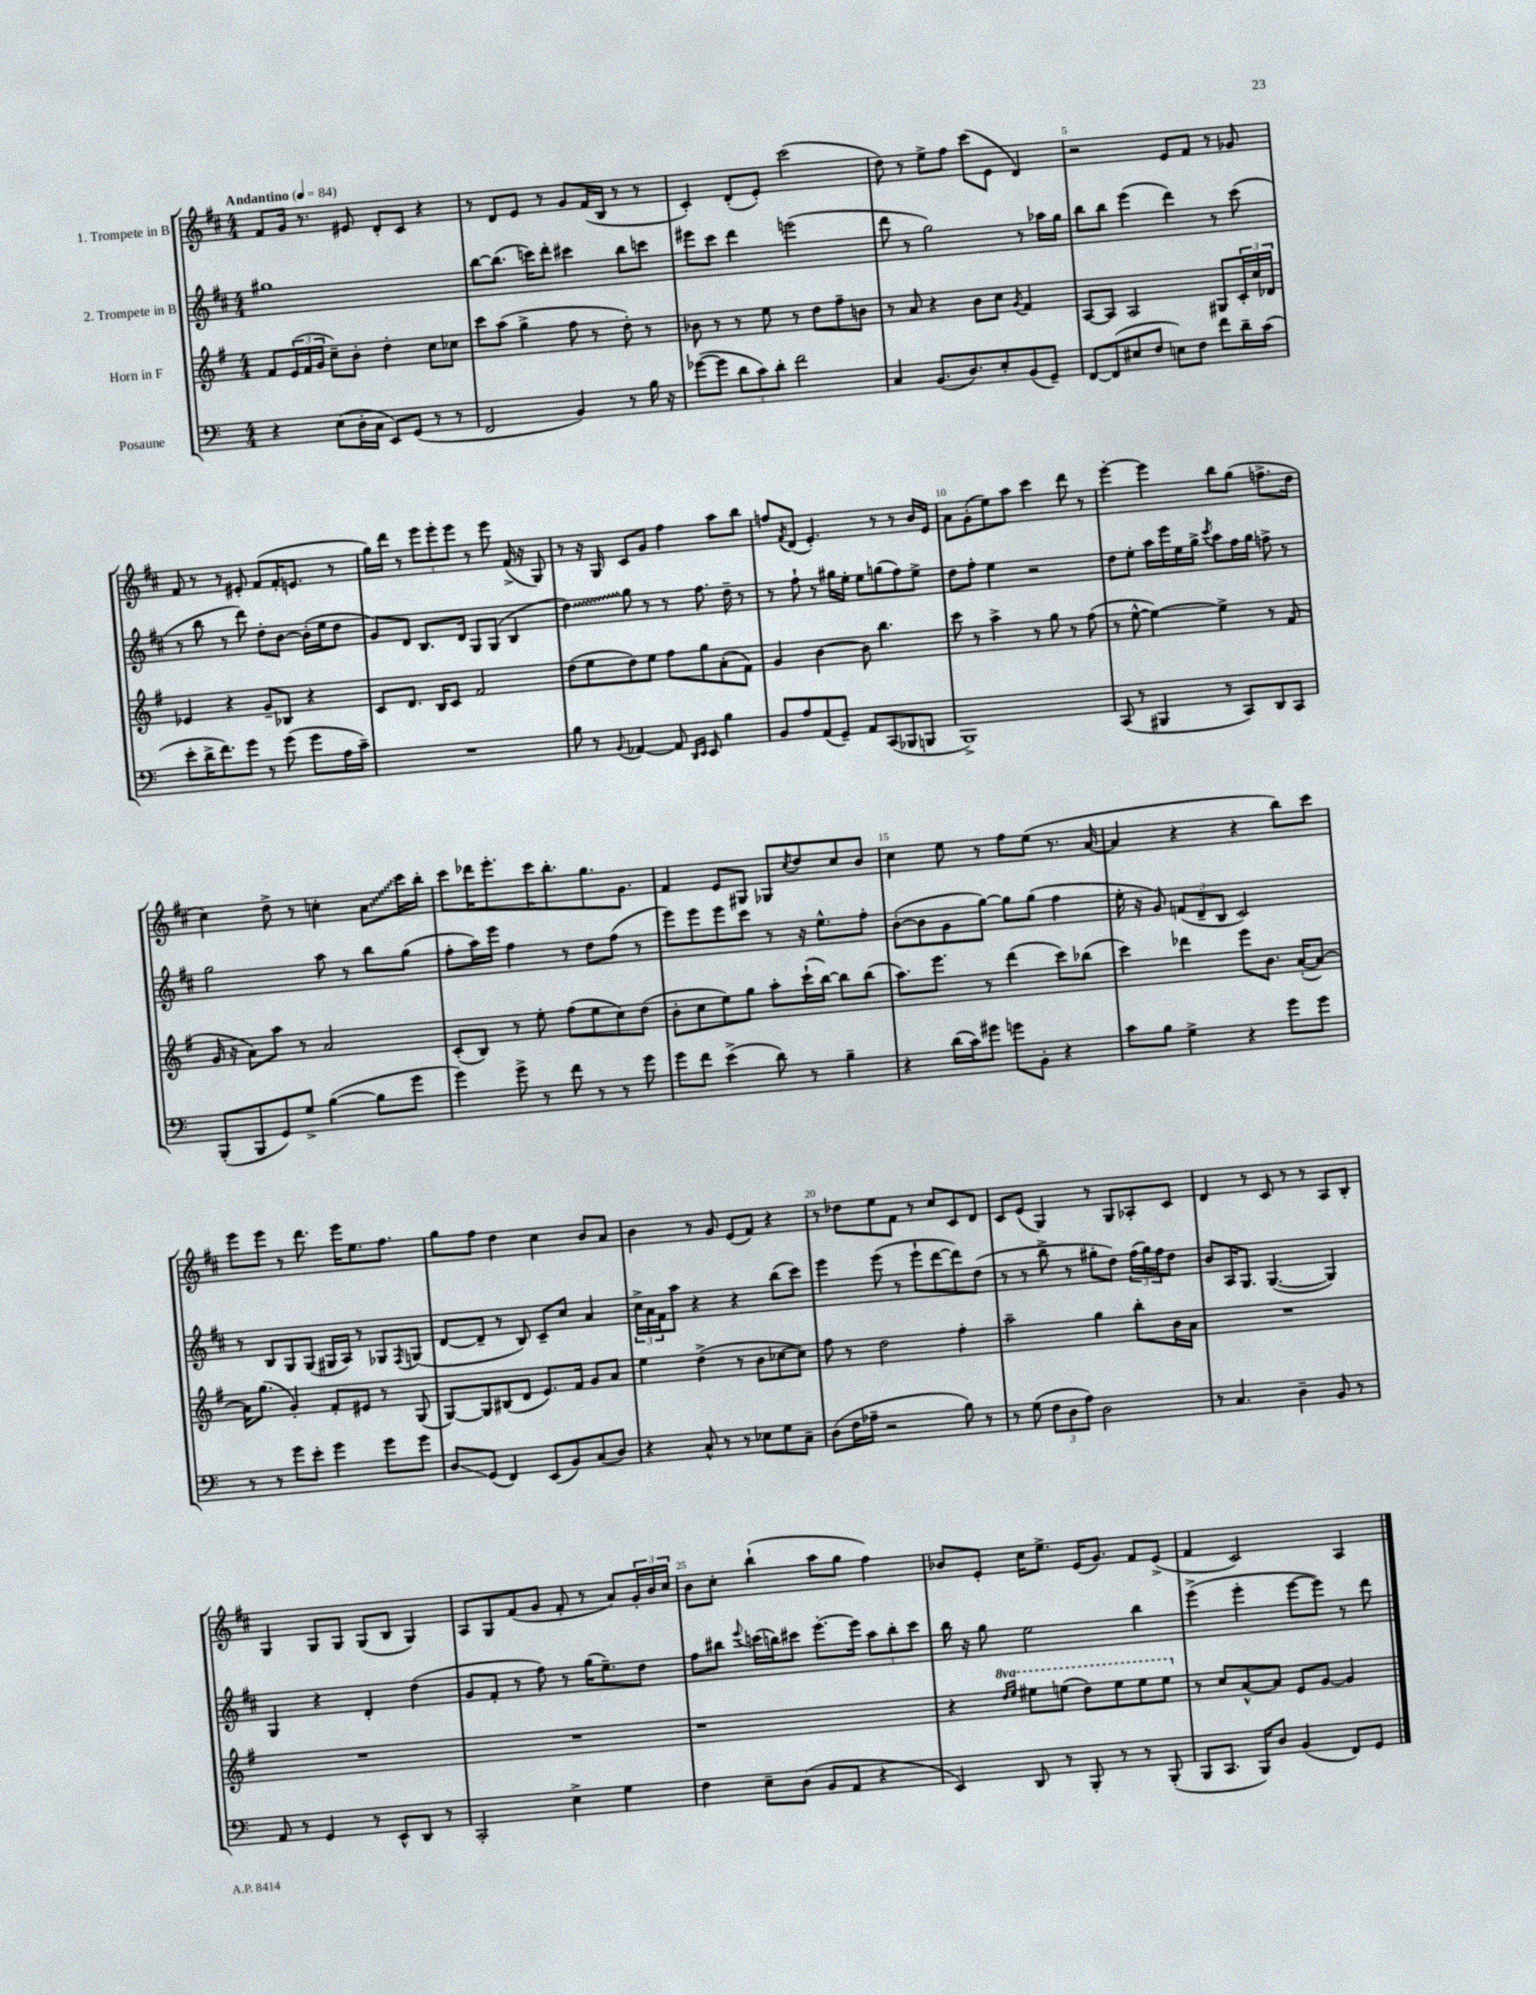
<<
\new StaffGroup <<
\new Staff = "s0" \with { instrumentName = "1. Trompete in B" } {
    \clef treble \key d \major \numericTimeSignature \time 4/4 \tempo "Andantino" 4 = 84
    fis'8 g'16 r8. eis'8 d'8-. cis'8 r4 |
    r8 d'8 e'8 r8 g'8 fis'16( b16 r8 r8 |
    cis'4-.) d'8-.( e'8-.) cis'''2( |
    d''8) r8 e''8-> fis''8 cis'''8( e'8 d'4) |
    r2 e'8 fis'8 r8 ges'8 |
    fis'8 r8 r8 eis'8-. fis'8( fis'16-. e'8. r8 |
    g''16) d'''16 r8 \tuplet 3/2 { e'''8 e'''8-. e'''8 } r8 e'''8 fis'16->( r16 g8) |
    r8 r16 g16 cis'8 g'8 fis''4 a''8 b''8 |
    f''8 \acciaccatura { fis'8 } d'8( e'4.-.) r8 r8 b'16 e'16 |
    a'8 g'8-.( e''8) a''8 cis'''4 d'''8 r8 |
    e'''4~-. e'''4 b''8 g''8( f''8.-> d''16 |
    cis''4) d''8-> r8 c''4-. \once \override Glissando.style = #'zigzag a'8\glissando cis'''16 b''16-. |
    cis'''8 des'''16 e'''8.-. cis'''16 b''8.-. g''8. g'8. |
    fis'4 e'8 gis8 ges8 \acciaccatura { cis''8 } d''8 cis''8 b'8 |
    cis''4 e''8 r8 fis''8 e''8( r8. a'16~ |
    a'4 r4 r4 b''8) cis'''8 |
    e'''8 e'''8 r8 d'''8. e'''16 e''8. fis''8. |
    g''8 fis''8 d''4 cis''4 b'8 a'8 |
    b'4 r8 g'8 e'8( fis'8) r4 |
    r8 des''8 e''8 fis'8 r8 cis''8 cis'8 d'8 |
    cis'8 e'8( g4) r8 g8 aes8-. cis'8 |
    d'4 r8 cis'8 r8 r8 a8 b8-. |
    g4 g8 g8 g8( b8 g4) |
    a8 g8 fis'8( g'8 fis'8-. r8 a'8) \tuplet 3/2 { g'16-. b'16 cis''16 } |
    b'8 cis''8-. b''4-!( a''8 g''8 fis''4) |
    bes'8 e'8-. cis''16 e''8.-> e'16( g'8.) fis'8 e'8->( |
    fis'4 cis'2) a4 \bar "|." |
}
\new Staff = "s1" \with { instrumentName = "2. Trompete in B" } {
    \clef treble \key d \major \numericTimeSignature \time 4/4
    gis''1 |
    b''8~ b''8.( c'''16) d'''8-. cis'''4 b''8 c'''8 |
    eis'''8 cis'''8 d'''4 e'''2( |
    d'''8 r8 g''2) r8 aes''16 g''16 |
    b''8 b''8 e'''4( d'''4) r8 cis'''8( |
    r8 b''8 r8 d'''8) d''8-. b'8~ b'16-.( e''16 d''8 |
    g'8) d'8 b8. d'16 g8 g8( b4 |
    \once \override Glissando.style = #'zigzag d''4\glissando) g''8 r8 r8 fis''8. d''16-- r8 |
    r8 fis''8-! r8 gis''16 e''16-. e''8 g''8( fis''8) e''8-> |
    d''8 fis''8-. e''4 r2 |
    d''8 e''8-. a''16 e'''16 e''16 g''16-> \acciaccatura { cis'''8 } a''8 fis''16 g''16 f''8-> r8 |
    g''2 a''8 r8 b''8 g''8( |
    fis''8-. a''16) e'''16 fis''4 r8 d''8 fis''8( r8 |
    e'''8) e'''8 e'''8 cis'''8 r8 r16 e''8.-^ fis''8-. |
    b'8~-.( b'8 g'8 g''8~) g''8 g''8( fis''4 |
    e''16-. r16 g'8) \tuplet 3/2 { f'8( d'8-- b8 } cis'2) |
    r8 b8 g8 g8( gis16 a16) r8 ges8 \acciaccatura { fis8 } g8( |
    d'8~ d'8-- r8 b8) cis'8-- cis''8 a'4 |
    \tuplet 3/2 { cis''16-> a'16 fis'16 } a''8 r4 r4 b''8( cis'''8) |
    e'''4 e'''8( r8 e'''8-! d'''8~ d'''8) d''8( |
    r8 r8 b''8-> r8 gis''8-. d''8) \tuplet 3/2 { fis''16( gis''16) fis''16 } d''8 |
    b'8 a16 g8. g4.~( g4) |
    g4 r4 d'4-. d''4( |
    g'8 fis'8-. r8 fis''8) r8 g''16( e''8.--) d''8 |
    fis''8 bis''8 \appoggiatura { e'''8 } c'''16( b''16) cis'''8 e'''8.~-. e'''16 \tuplet 3/2 { a''8 b''8-. cis'''8 } |
    b''16 r16 g''8 e''2 b''4 |
    e'''4->( e'''4-. e'''8~ e'''8) r8 d'''8 \bar "|." |
}
\new Staff = "s2" \with { instrumentName = "Horn in F" } {
    \clef treble \key g \major \numericTimeSignature \time 4/4 \set Staff.ottavationMarkups = #ottavation-simple-ordinals
    fis'8 \tuplet 3/2 { e'16( fis'16 g'16 } c''8--) b'8-. d''4-. c''8 ces''8 |
    c'''8 a''8( g''4-> fis''8 r8 d''8-.) r8 |
    bes'8 r8 r8 e''8 r8 d''8 fis''8-- b'8 |
    r8 a'8 r4 b'8 c''8 \acciaccatura { g'8 } fis'4 |
    a8~ a8 a2 gis8 \tuplet 3/2 { c'16-. c''16 des'16 } |
    ees'4 r4 g'8-- bes8 r4 |
    c'8 d'8. b16 c'8 fis'2 |
    d''8( e''8 d''8) e''8 fis''8 g''8 a'8-.( fis'8) |
    g'4 b'4~ b'8 b''4. |
    c'''8 r8 a''4-> r8 g''8 r8 fis''8( |
    r8 e''8~-^ e''4~) e''4-> r8 fis'8( |
    g'16 r16 a'8) a''8 r8 a'2 |
    c'8-.( b8) r8 e''8-. fis''8( e''8 c''8) d''8( |
    b'8-. c''8 e''8) g''8 a''8-. c'''16-!( b''16~) b''8 b''8( |
    a''8.) e'''8. r8 d'''4( c'''8) bes''8( |
    c'''4) des'''4 e'''8 b'8. a'16~-.( a'8~) |
    a'16 g''8.( g'4-.) fis'8-. eis'8 r8 g8( |
    g8~) g8 bis8( d'8 e'8.) fis'16 g'8 a'8 |
    e''4 d''4->( r8 b'8 ces''8~ ces''8) |
    fis''8 r8 d''2 fis''4-. |
    a''2-- g''4 b''8-. b'16 a'16 |
    R1 |
    R1 |
    R1 |
    r1 |
    r4 \ottava #1 \grace { d'''16 e'''16 } eis'''8 e'''8( d'''8) e'''8 e'''8 e'''8 \ottava #0 |
    r8 c''8 a'8~-^ a'8 e'8 g'8~ g'4 \bar "|." |
}
\new Staff = "s3" \with { instrumentName = "Posaune" } {
    \clef bass \key c \major \numericTimeSignature \time 4/4
    r4 e8( d16-. c16 e,8) g,8( r8 r8 |
    f,2 b,4) r8 b16 r16 |
    ges'8~( ges'8 \tuplet 3/2 { d'8 c'8) d'8-. } f'2 |
    c4 b,8.( d8.) e8-. b,8( g,8--) |
    f,8~ f,8( eis8 f8 e8) f8 f'8 d'16-- c'16( |
    e'8-. d'16-> f'8.) g'8 r8 g'8( g'8 a16 c'16--) |
    R1 |
    b8 r8 \appoggiatura { b,8 } aes,4~ aes,8 \grace { d,16 e,16 } e,8 b4 |
    b,8 a8 a,8( g,8--) a,8 c,8( bes,,8 b,,8 |
    b,,1->) |
    c,8( r8 bis,,4 r8 c,8) d,8 c,8 |
    b,,8-.( b,,8 g,8) g8-> b4~( b8 g'8 |
    g'4) g'8-> r8 f'8 r8 r8 g'8 |
    g'8 f'8 e'4->( d'8) r8 b4-- |
    r4 d'16( c'16) gis'8 g'8 b,8-. r4 |
    c'8 b8 g4-> r4 g'8 g'8 |
    r8 r8 g'8 e'8-. g'4 g'8 g'8 |
    d8\glissando g,8( f,4) e,8( b,8) c8( d8) |
    r4 c8-^ r8 r8 ees8 g8 c8-- |
    d8( f16 aes16-- r2 b8) r8 |
    r8 g8( \tuplet 3/2 { f8 d8 a8) } d2 |
    r8 c4. d4-- b,8 r8 |
    a,8 r8 g,4 r8 e,8-^ d,8 r8 |
    c,2-. e4-> g4 |
    f4 e8-- d8( b,8 a,8 r4 |
    e,4) d,8 r8 b,,8-. r8 r8 b,,8-.( |
    b,,8 c,8. b,,16) d8 b,4( f,8) g,8 \bar "|." |
}
>>
>>
\layout { \context { \Score \override BarNumber.break-visibility = ##(#f #t #t) barNumberVisibility = #(every-nth-bar-number-visible 5) } }
